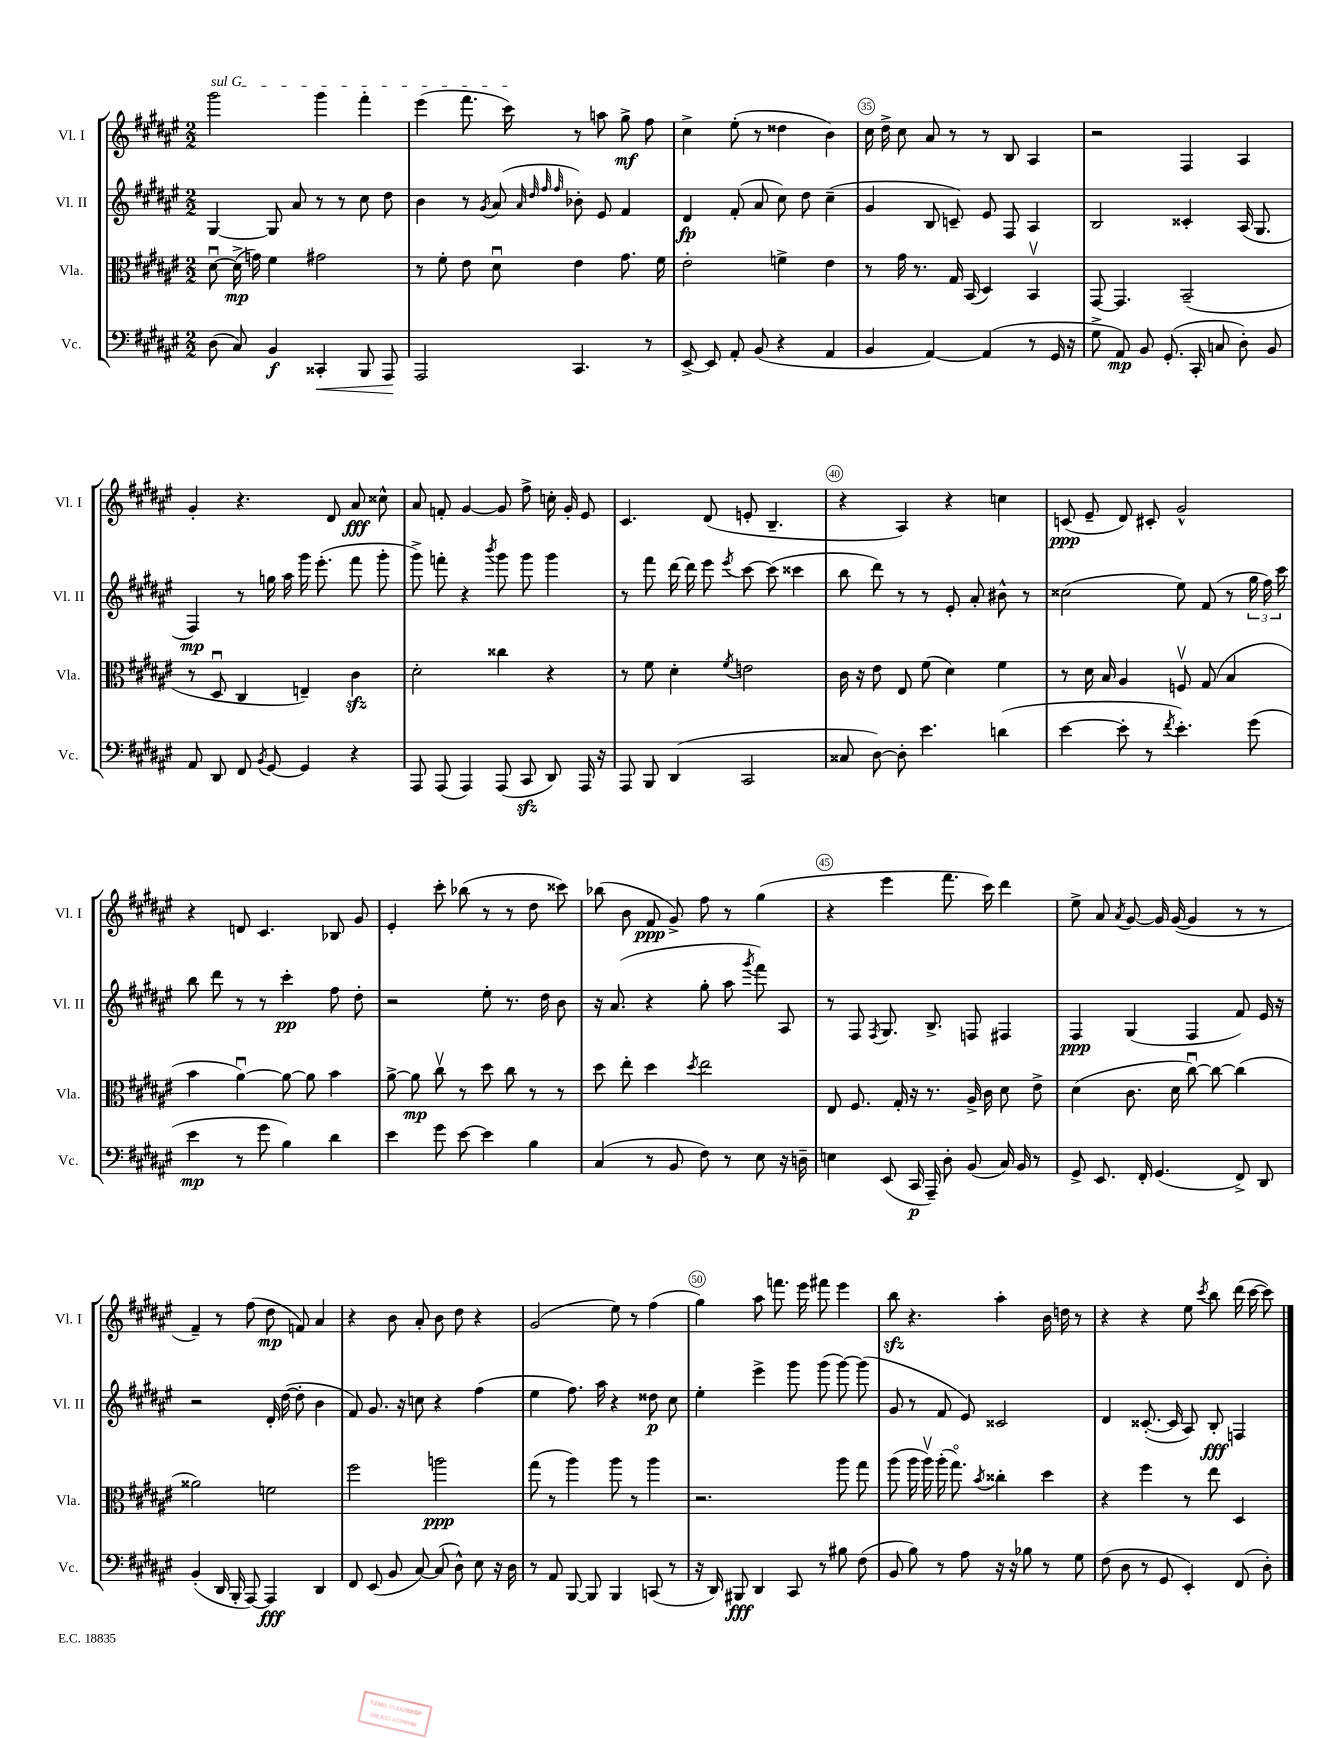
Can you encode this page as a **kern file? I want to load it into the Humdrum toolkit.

**kern	**dynam	**kern	**dynam	**kern	**dynam	**kern	**dynam
*part4	*part4	*part3	*part3	*part2	*part2	*part1	*part1
*staff4	*staff4	*staff3	*staff3	*staff2	*staff2	*staff1	*staff1
*I"Vc.	*	*I"Vla.	*	*I"Vl. II	*	*I"Vl. I	*
*I'Vc.	*	*I'Vla.	*	*I'Vl. II	*	*I'Vl. I	*
*clefF4	*	*clefC3	*	*clefG2	*	*clefG2	*
*k[f#c#g#d#a#e#]	*	*k[f#c#g#d#a#e#]	*	*k[f#c#g#d#a#e#]	*	*k[f#c#g#d#a#e#]	*
*M2/2	*	*M2/2	*	*M2/2	*	*M2/2	*
=32	=32	=32	=32	=32	=32	=32	=32
!	!	!	!	!	!	!LO:TX:a:i:t=sul G	!
(8D#\	.	[8d#u\	.	[4G#/	.	2ggg#\	.
8C#/)	.	(16d#^\]	mp	.	.	.	.
.	.	16gn\)	.	.	.	.	.
4BB/	f	4f#\	.	8G#/]	.	.	.
.	.	.	.	8a#/	.	.	.
!	!LO:HP:b	!	!	!	!	!	!
4CC##X'/	<	2g#X\	.	8r	.	4ggg#\	.
.	.	.	.	8r	.	.	.
8BBB/	.	.	.	8cc#\	.	4fff#'\	.
8AAA#/	.	.	.	8dd#\	.	.	.
.	[	.	.	.	.	.	.
=33	=33	=33	=33	=33	=33	=33	=33
2AAA#/	.	8r	.	4b\	.	(4eee#\	.
.	.	8f#'\	.	.	.	.	.
.	.	8e#\	.	8r	.	8.fff#\	.
.	.	.	.	8qg#/	.	.	.
.	.	8d#u\	.	(8a#/	.	.	.
.	.	.	.	.	.	16ccc#\)	.
.	.	.	.	32qqa#/	.	.	.
.	.	.	.	32qqdd#/	.	.	.
.	.	.	.	32qqff#/	.	.	.
.	.	.	.	32qqff#/	.	.	.
4.CC#/	.	4e#\	.	8b-X'\)	.	8r	.
.	.	.	.	8e#/	.	8aan\	.
.	.	8.g#\	.	4f#/	.	8gg#^\	mf
8r	.	.	.	.	.	8ff#\	.
.	.	16f#\	.	.	.	.	.
=34	=34	=34	=34	=34	=34	=34	=34
[8EE#^/	.	2e#'\	.	4d#/	fp	4cc#^\	.
8EE#/]	.	.	.	.	.	.	.
8AA#'/	.	.	.	(8f#'/	.	(8ee#'\	.
(8BB/	.	.	.	8a#/	.	8r	.
4r	.	4fn^\	.	8cc#\)	.	4dd##X\	.
.	.	.	.	8dd#\	.	.	.
4AA#/	.	4e#\	.	(4cc#~\	.	4b\)	.
=35	=35	=35	=35	=35	=35	=35	=35
4BB/	.	8r	.	4g#/	.	16cc#\	.
.	.	.	.	.	.	16dd#^\	.
.	.	16g#\	.	.	.	8cc#\	.
.	.	8.r	.	.	.	.	.
[4AA#/)	.	.	.	8B/	.	8a#/	.
.	.	16G#/	.	8cn~/)	.	8r	.
.	.	(16BB/	.	.	.	.	.
(4AA#/]	.	4D#/)	.	8e#/	.	8r	.
.	.	.	.	8F#/	.	8B/	.
8r	.	4BBv/	.	4A#/	.	4A#/	.
16GG#/	.	.	.	.	.	.	.
16r	.	.	.	.	.	.	.
=36	=36	=36	=36	=36	=36	=36	=36
8G#^\	.	[8GG#/	.	2B/	.	2r	.
8AA#/)	mp	4.GG#/]	.	.	.	.	.
8BB/	.	.	.	.	.	.	.
(8.GG#'/	.	.	.	.	.	.	.
.	.	(2BB~/	.	4c##X'/	.	4F#/	.
16CC#'/	.	.	.	.	.	.	.
8Cn/	.	.	.	.	.	.	.
8D#'\)	.	.	.	(16A#/	.	4A#/	.
.	.	.	.	8.G#/	.	.	.
8BB/	.	.	.	.	.	.	.
!!LO:LB:g=z
=37	=37	=37	=37	=37	=37	=37	=37
8AA#/	.	8r	.	4F#/)	mp	4g#'/	.
8DD#/	.	8D#u/	.	.	.	.	.
8FF#/	.	4C#/	.	8r	.	4.r	.
8qBB/	.	.	.	.	.	.	.
[8GG#/	.	.	.	16ggn\	.	.	.
.	.	.	.	16aa#\	.	.	.
4GG#/]	.	4En~/)	.	16ggg#\	.	.	.
.	.	.	.	(8.eee#'\	.	.	.
.	.	.	.	.	.	8d#/	.
4r	.	4c#zz\	.	8fff#\	.	8a#/	fff
.	.	.	.	8ggg#'\	.	8cc##X^^\	.
=38	=38	=38	=38	=38	=38	=38	=38
8AAA#/	.	2d#'\	.	8ggg#^\)	.	8a#/	.
(8AAA#/	.	.	.	8fffn'\	.	8fn'/	.
4AAA#/)	.	.	.	4r	.	[4g#/	.
.	.	.	.	8qbbb/	.	.	.
(8AAA#/	.	4cc##X\	.	8ggg#\	.	8g#/]	.
8CC#zz/	.	.	.	8ggg#\	.	8ff#^\	.
8DD#/)	.	4r	.	4ggg#\	.	16ccn'\	.
.	.	.	.	.	.	16g#'/	.
16AAA#/	.	.	.	.	.	8e#/	.
16r	.	.	.	.	.	.	.
=39	=39	=39	=39	=39	=39	=39	=39
8AAA#/	.	8r	.	8r	.	4.c#/	.
8BBB/	.	8f#\	.	8fff#\	.	.	.
(4DD#/	.	4d#'\	.	[16ddd#\	.	.	.
.	.	.	.	16ddd#\]	.	.	.
.	.	.	.	8eee#\	.	(8d#/	.
.	.	8qf#/	.	8qeee#/	.	.	.
2CC#/	.	2en\	.	[8ccc#\	.	8en'/	.
.	.	.	.	(8ccc#\]	.	4.B~/	.
.	.	.	.	4ccc##X\	.	.	.
=40	=40	=40	=40	=40	=40	=40	=40
8C##X/	.	16c#\	.	8bb\	.	4r	.
.	.	16r	.	.	.	.	.
[8D#\)	.	8e#\	.	8ddd#\)	.	.	.
8D#'\]	.	8E#/	.	8r	.	4A#/)	.
4.e#\	.	(8f#\	.	8r	.	.	.
.	.	4d#\)	.	8e#'/	.	4r	.
.	.	.	.	8a#'/	.	.	.
(4dn\	.	4f#\	.	8b#X^^\	.	4ccn\	.
.	.	.	.	8r	.	.	.
=41	=41	=41	=41	=41	=41	=41	=41
[4e#\	.	8r	.	(2cc##X\	.	(8cn/	ppp
.	.	16d#\	.	.	.	8e#~/	.
.	.	16B/	.	.	.	.	.
8e#'\]	.	4A#/	.	.	.	8d#/)	.
8r	.	.	.	.	.	8c#X'/	.
8qf#/	.	.	.	.	.	.	.
4.e#'\)	.	8Fnv/	.	8ee#\)	.	2g#^^/	.
.	.	(8G#/	.	(8f#/	.	.	.
.	.	4B/	.	8r	.	.	.
(8g#\	.	.	.	24gg#\	.	.	.
.	.	.	.	24ff#\)	.	.	.
.	.	.	.	24ccc#\	.	.	.
!!LO:LB:g=z
=42	=42	=42	=42	=42	=42	=42	=42
4e#\	mp	4b\	.	8bb\	.	4r	.
.	.	.	.	8ddd#\	.	.	.
8r	.	[4a#u\)	.	8r	.	8dn/	.
8g#\	.	.	.	8r	.	4.c#/	.
4B\)	.	8a#\_	.	4ccc#'\	pp	.	.
.	.	8a#\]	.	.	.	.	.
4d#\	.	4b\	.	8ff#\	.	8B-X/	.
.	.	.	.	8dd#'\	.	8g#/	.
=43	=43	=43	=43	=43	=43	=43	=43
4e#\	.	[8a#^\	.	2r	.	4e#'/	.
.	.	8a#\]	mp	.	.	.	.
8g#\	.	8cc#v\	.	.	.	8ccc#'\	.
[8e#\	.	8r	.	.	.	(8bb-X\	.
4e#\]	.	8dd#\	.	8ee#'\	.	8r	.
.	.	8cc#\	.	8.r	.	8r	.
4B\	.	8r	.	.	.	8dd#\	.
.	.	.	.	16dd#\	.	.	.
.	.	8r	.	8b\	.	8ccc##X\)	.
=44	=44	=44	=44	=44	=44	=44	=44
(4C#/	.	8dd#\	.	16r	.	(8bb-X\	.
.	.	.	.	(8.a#/	.	.	.
.	.	8ee#'\	.	.	.	8b\	.
8r	.	4dd#\	.	4r	.	8f#/	ppp
8BB/	.	.	.	.	.	8g#^/)	.
.	.	8qdd#/	.	.	.	.	.
8F#\)	.	2ee#\	.	8gg#'\	.	8ff#\	.
8r	.	.	.	8aa#\	.	8r	.
.	.	.	.	8qggg#/	.	.	.
8E#\	.	.	.	8fff#\)	.	(4gg#\	.
16r	.	.	.	8A#/	.	.	.
16Dn~\	.	.	.	.	.	.	.
=45	=45	=45	=45	=45	=45	=45	=45
4En\	.	8E#/	.	8r	.	4r	.
.	.	8.F#/	.	8F#/	.	.	.
.	.	.	.	8qF#/	.	.	.
(8EE#/	.	.	.	8.G#/	.	4eee#\	.
.	.	16G#'/	.	.	.	.	.
16CC#/	p	16r	.	.	.	.	.
16AAA#~/)	.	8.r	.	8.B^/	.	.	.
8D#'\	.	.	.	.	.	8.fff#\	.
(8BB/	.	16A#^/	.	8Fn/	.	.	.
.	.	16c#\	.	.	.	16ccc#\)	.
16C#/)	.	8d#\	.	4F#X/	.	4ddd#\	.
16BB/	.	.	.	.	.	.	.
8r	.	8e#^\	.	.	.	.	.
=46	=46	=46	=46	=46	=46	=46	=46
8GG#^/	.	(4d#\	.	4F#/	ppp	8ee#^\	.
8.EE#/	.	.	.	.	.	8a#/	.
.	.	.	.	.	.	8qa#/	.
.	.	8.c#\	.	(4G#/	.	[8g#/	.
16FF#'/	.	.	.	.	.	.	.
(4.GG#/	.	.	.	.	.	16g#/]	.
.	.	16d#\	.	.	.	([16g#/	.
.	.	[8cc#u\)	.	4F#/	.	4g#/]	.
.	.	8cc#\_	.	.	.	.	.
8FF#^/)	.	(4cc#\]	.	8f#/)	.	8r	.
8DD#/	.	.	.	16e#/	.	8r	.
.	.	.	.	16r	.	.	.
!!LO:LB:g=z
=47	=47	=47	=47	=47	=47	=47	=47
(4BB'/	.	2a##X\)	.	2r	.	4f#~/)	.
16DD#/	.	.	.	.	.	8r	.
16BBB'/	.	.	.	.	.	.	.
[8AAA#/)	.	.	.	.	.	(8ff#\	.
4AAA#/]	fff	2fn\	.	16d#'/	.	8dd#\	mp
.	.	.	.	([16dd#\	.	.	.
.	.	.	.	8dd#'\]	.	8fn/)	.
4DD#/	.	.	.	4b\	.	4a#/	.
=48	=48	=48	=48	=48	=48	=48	=48
8FF#/	.	2ff#\	.	8f#/)	.	4r	.
(8EE#/	.	.	.	8.g#/	.	.	.
8BB/	.	.	.	.	.	8b\	.
.	.	.	.	16r	.	.	.
[8C#/)	.	.	.	8ccn\	.	8a#'/	.
(8C#/]	.	2aan\	ppp	4r	.	8b\	.
8D#^^\)	.	.	.	.	.	8dd#\	.
8E#\	.	.	.	(4ff#\	.	4r	.
16r	.	.	.	.	.	.	.
16D#\	.	.	.	.	.	.	.
=49	=49	=49	=49	=49	=49	=49	=49
8r	.	(8gg#\	.	4ee#\	.	(2g#/	.
8AA#/	.	8r	.	.	.	.	.
[8BBB/	.	4aa#\)	.	8.ff#\)	.	.	.
8BBB/]	.	.	.	.	.	.	.
.	.	.	.	16aa#\	.	.	.
4BBB/	.	8aa#\	.	4r	.	8ee#\)	.
.	.	8r	.	.	.	8r	.
(8CCn/	.	4aa#\	.	8dd##X\	p	(4ff#\	.
8r	.	.	.	8cc#\	.	.	.
=50	=50	=50	=50	=50	=50	=50	=50
16r	.	2.r	.	4ee#'\	.	4gg#\)	.
16DD#/)	.	.	.	.	.	.	.
8BBB#X/	fff	.	.	.	.	.	.
4DD#/	.	.	.	4eee#^\	.	8aa#\	.
.	.	.	.	.	.	8.fffn\	.
8CC#/	.	.	.	8ggg#\	.	.	.
.	.	.	.	.	.	16eee#\	.
8r	.	.	.	(8ggg#\	.	8fff#X\	.
8B#X\	.	8aa#\	.	[8ggg#\)	.	4eee#\	.
(8F#\	.	8gg#\	.	(8ggg#\]	.	.	.
=51	=51	=51	=51	=51	=51	=51	=51
8BB/	.	(8aa#\	.	8g#/	.	8bbzz\	.
8B\)	.	16aa#\	.	8r	.	4.r	.
.	.	16aa#v\)	.	.	.	.	.
8r	.	(16aa#'\	.	8f#/	.	.	.
.	.	8.gg#\)	.	.	.	.	.
8A#\	.	.	.	8e#/)	.	.	.
.	.	8qb/	.	.	.	.	.
16r	.	4cc##X'\	.	2c##X/	.	4aa#'\	.
16r	.	.	.	.	.	.	.
8B-X\	.	.	.	.	.	.	.
8r	.	4dd#\	.	.	.	16b\	.
.	.	.	.	.	.	16ddn\	.
8G#\	.	.	.	.	.	8r	.
=52	=52	=52	=52	=52	=52	=52	=52
(8F#\	.	4r	.	4d#/	.	4r	.
8D#\	.	.	.	.	.	.	.
8r	.	4ff#\	.	([8.c##X'/	.	4r	.
8GG#/	.	.	.	.	.	.	.
.	.	.	.	16c##/]	.	.	.
4EE#'/)	.	8r	.	8A#/)	.	8ee#\	.
.	.	.	.	.	.	8qccc#/	.
.	.	8ee#\	.	8B'/	fff	8bb\	.
(8FF#/	.	4D#/	.	4Fn/	.	(16ddd#\	.
.	.	.	.	.	.	[16ccc#\	.
8D#'\)	.	.	.	.	.	8ccc#\])	.
==	==	==	==	==	==	==	==
*-	*-	*-	*-	*-	*-	*-	*-
